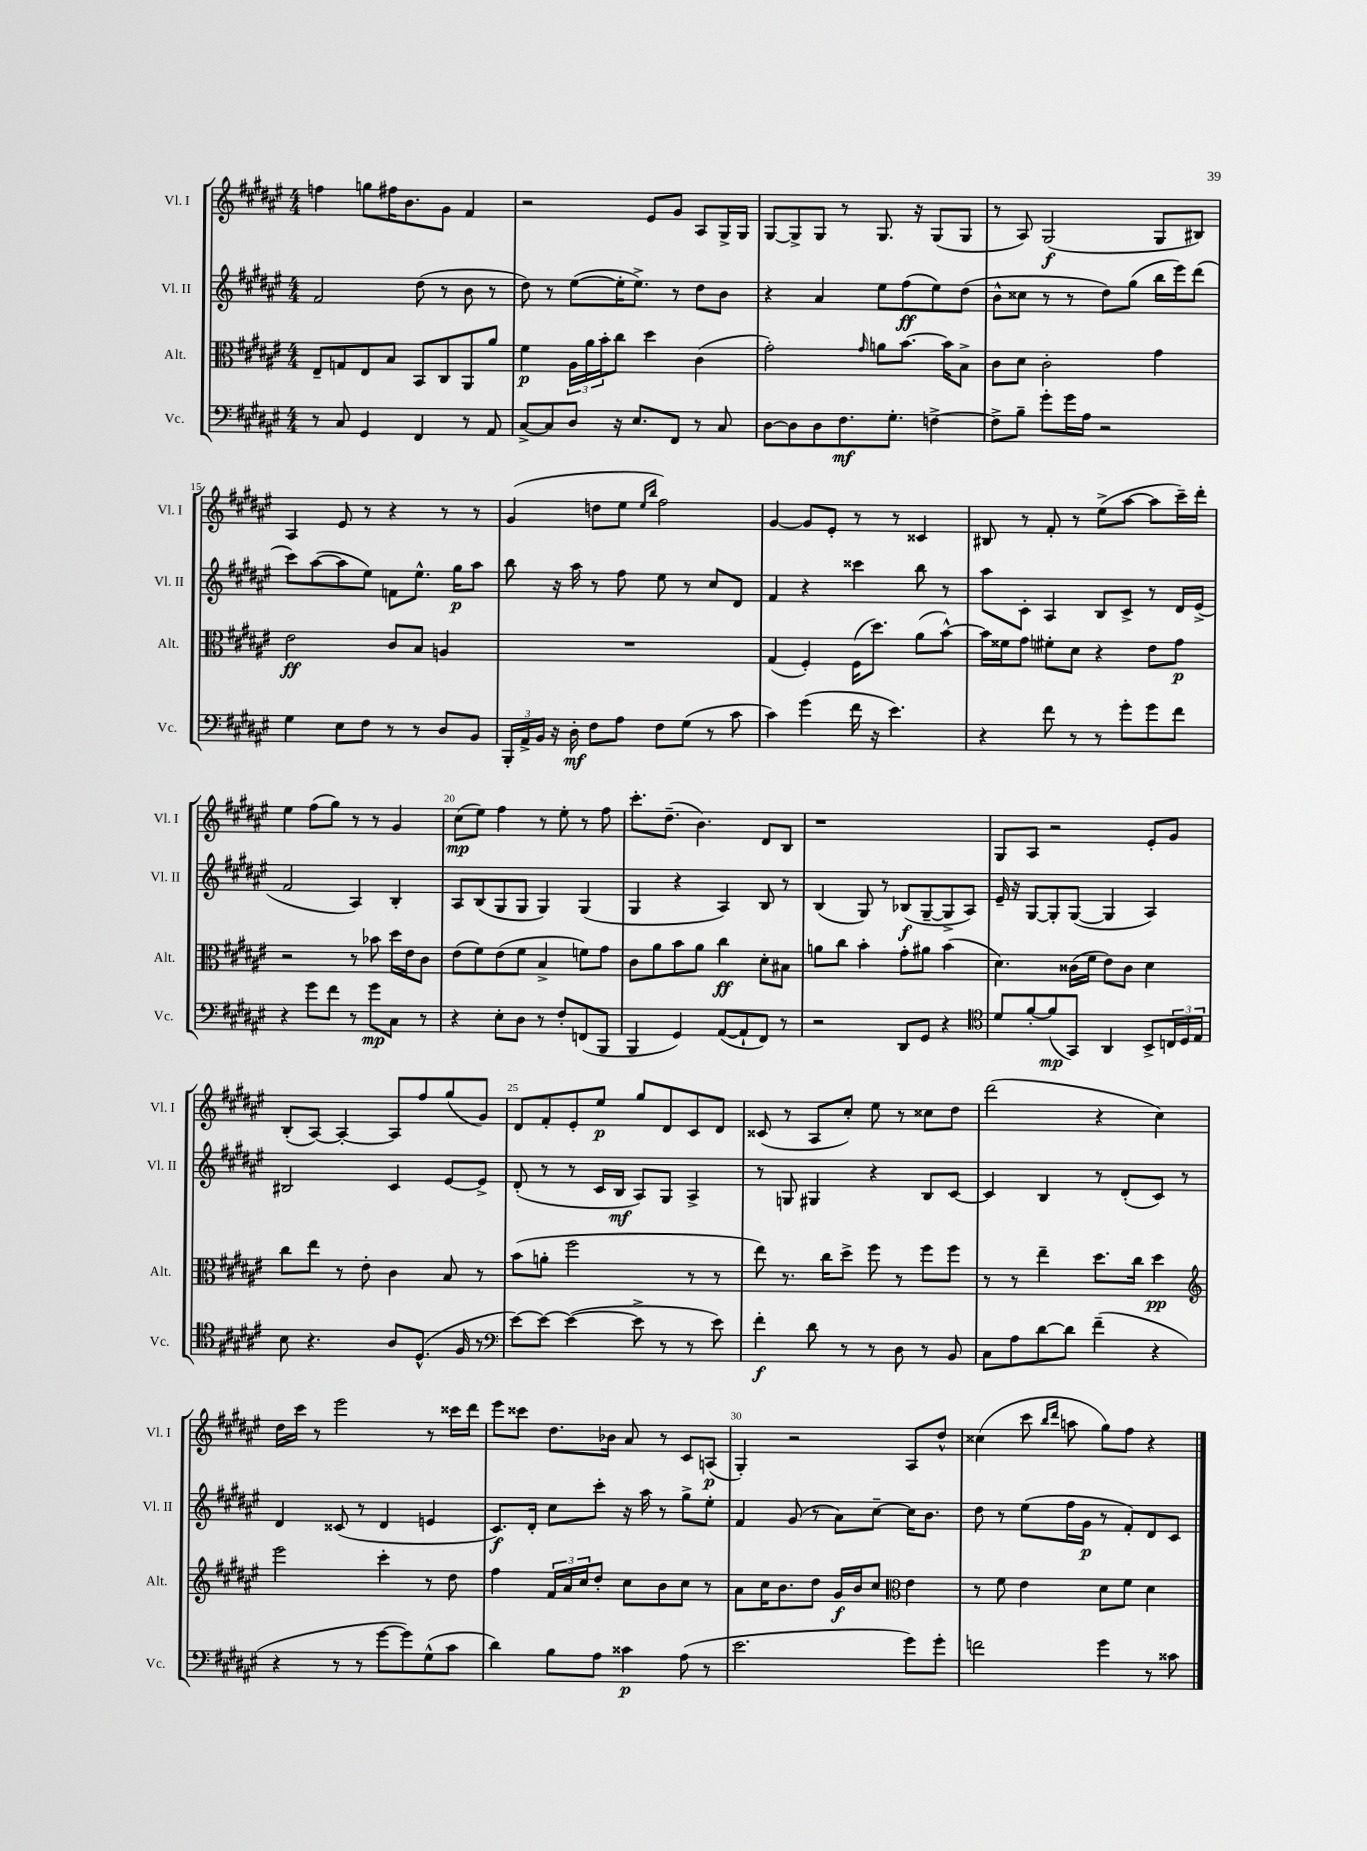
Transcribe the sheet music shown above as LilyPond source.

<<
\new StaffGroup <<
\new Staff = "s0" \with { instrumentName = "Vl. I" shortInstrumentName = "Vl. I" } {
    \clef treble \key fis \major \numericTimeSignature \time 4/4
    f''4 g''8 fis''16 b'8. gis'8 fis'4 |
    r2 eis'8 gis'8 ais8 gis16-> gis16 |
    gis8~ gis8-> gis8 r8 gis8. r16 gis8( gis8 |
    r8 ais8) gis2\f( gis8 bis8) |
    ais4 eis'8 r8 r4 r8 r8 |
    gis'4( d''8 eis''8 \grace { eis''16 b''16 } fis''2) |
    gis'4~ gis'8 eis'8-. r8 r8 cisis'4 |
    bis8 r8 fis'8-. r8 eis''8->( ais''8~ ais''8 cis'''16--) dis'''16-. |
    eis''4 fis''8( gis''8) r8 r8 gis'4 |
    cis''8\mp( eis''8) fis''4 r8 eis''8-. r8 fis''8 |
    cis'''8.-. dis''8.--( b'4.) dis'8 b8 |
    r1 |
    gis8 ais8 r2 eis'8-. gis'8 |
    b8-.( ais8~) ais4~-. ais8 fis''8 gis''8( gis'8) |
    dis'8 fis'8-. eis'8-. eis''8\p gis''8 dis'8 cis'8 dis'8 |
    cisis'8( r8 ais8 cis''8-.) eis''8 r8 cisis''8 dis''8 |
    dis'''2( r4 cis''4) |
    dis''16 cis'''16 r8 eis'''2 r8 cisis'''16 dis'''16 |
    eis'''8 cisis'''8 dis''8. bes'16 ais'8 r8 cis'8 a8\p( |
    gis4-.) r2 ais8 dis''8-^ |
    cisis''4( cis'''8 \grace { b''16 dis'''16 } a''8 gis''8) fis''8 r4 \bar "|." |
}
\new Staff = "s1" \with { instrumentName = "Vl. II" shortInstrumentName = "Vl. II" } {
    \clef treble \key fis \major \numericTimeSignature \time 4/4
    fis'2 dis''8( r8 b'8 r8 |
    dis''8) r8 eis''8~( eis''16-. eis''8.->) r8 dis''8 b'8 |
    r4 ais'4 eis''8 fis''8\ff( eis''8) dis''8( |
    b'8-^ cisis''8 r8 r8 dis''8) gis''8( b''16 eis'''16) dis'''8( |
    cis'''8) ais''8~( ais''8 eis''8) f'8 eis''8.-^ gis''16\p ais''8 |
    b''8 r16 ais''16 r8 fis''8 eis''8 r8 cis''8 dis'8 |
    fis'4 r4 cisis'''4 b''8 r8 |
    ais''8 cis'8-. ais4 b8 cis'8-> r8 dis'16 eis'16->( |
    fis'2 ais4) b4-. |
    ais8 b8( gis8 gis8 gis4) gis4( |
    gis4 r4 ais4) b8 r8 |
    b4( gis8) r8 bes8\f( gis8~-- gis8-> ais8) |
    eis'16-- r16 gis8~ gis8-. gis8~( gis4 ais4) |
    bis2 cis'4 eis'8~ eis'8-> |
    dis'8-.( r8 r8 cis'16 b16\mf ais8) gis8 ais4-> |
    r8 g8 gis4 r4 b8 cis'8~ |
    cis'4 b4 r8 dis'8-.( cis'8) r8 |
    dis'4 cisis'8( r8 dis'4 e'4 |
    cis'8.\f) dis'16-. cis''8 cis'''8-. r16 ais''16 r8 gis''8-> eis''8-. |
    fis'4 gis'8( r8 ais'8) cis''8~-- cis''16 b'8. |
    dis''8 r8 eis''8( fis''16 gis'16\p r8 fis'8-.) dis'8 cis'8 \bar "|." |
}
\new Staff = "s2" \with { instrumentName = "Alt." shortInstrumentName = "Alt." } {
    \clef alto \key fis \major \numericTimeSignature \time 4/4
    eis8-- g8 eis8 b8 b,8 cis8 ais,8 ais'8 |
    fis'4\p \tuplet 3/2 { ais16 ais'16 b'16-. } cis''8 dis''4 cis'4( |
    gis'2-.) \grace { gis'16 } a'8 b'8.~ b'16 b8-> |
    cis'8 dis'8 cis'2-. gis'4 |
    eis'2\ff cis'8 b8 a4 |
    R1 |
    gis4( fis4-.) fis16( dis''8.) ais'8( b'8~-^) |
    b'16 fisis'16 gis'8 fis'8-. dis'8 r4 eis'8 gis'8\p |
    r2 r8 bes'8 dis''16 eis'16 cis'8 |
    eis'8( fis'8) eis'8( fis'8 b4-> f'8) gis'8 |
    cis'8 ais'8 b'8 ais'8 cis''4\ff dis'8-. bis8 |
    a'8 cis''8 b'4-. gis'8-. ais'8 b'4( |
    dis'4.) cisis'16( fis'16 eis'8) cisis'8 dis'4 |
    cis''8 eis''8 r8 eis'8-. cis'4 b8 r8 |
    b'8( a'8-. fis''2 r8 r8 |
    eis''8) r8. cis''16 dis''8-> fis''8 r8 fis''8 fis''8 |
    r8 r8 eis''4-- dis''8. cis''16 dis''4\pp |
    \clef treble eis'''2 cis'''4-. r8 dis''8 |
    fis''4 \tuplet 3/2 { fis'16 ais'16 cis''16 } dis''8-. cis''8 b'8 cis''8 r8 |
    ais'8 cis''16 b'8. dis''8 gis'16\f b'16 cis''8 \clef alto eis'4 |
    r8 fis'8 eis'4 dis'8 fis'8 dis'4 \bar "|." |
}
\new Staff = "s3" \with { instrumentName = "Vc." shortInstrumentName = "Vc." } {
    \clef bass \key fis \major \numericTimeSignature \time 4/4
    r8 cis8 gis,4 fis,4 r8 ais,8 |
    cis8~-> cis8 dis8 r16 eis8. fis,8 r8 cis8 |
    dis8~ dis8 dis8 fis8.\mf gis8.-. f4~-> |
    f8-> b8-- gis'8-. gis'16 ais16 r2 |
    gis4 eis8 fis8 r8 r8 dis8 b,8 |
    \tuplet 3/2 { b,,16-. ais,16-> b,16 } r16 dis16-.\mf fis8 ais8 fis8 gis8( r8 cis'8 |
    cis'4) gis'4( fis'16 r16 eis'4.) |
    r4 fis'8 r8 r8 gis'8-. gis'8 fis'8 |
    r4 gis'8 fis'8 r8 gis'8\mp cis8 r8 |
    r4 eis8-. dis8 r8 fis8-. f,8( b,,8 |
    b,,4 gis,4) ais,8~( ais,8-! fis,8) r8 |
    r2 dis,8 gis,8 r4 |
    \clef tenor dis'8 fis'8~-. fis'8\mp( gis,8) ais,4 b,8-> \tuplet 3/2 { c16 dis16 eis16 } |
    b8 r4. ais8 dis8.-^( fis16 r8 |
    \clef bass eis'8~) eis'8~ eis'4~( eis'8-> r8 r8 eis'8) |
    fis'4-.\f dis'8 r8 r8 dis8 r8 b,8 |
    cis8 ais8 dis'8~ dis'8 fis'4--( r4 |
    r4 r8 r8 gis'8~ gis'8) gis8-^( cis'8 |
    dis'4) b8 ais8 cisis'4\p ais8( r8 |
    eis'2. gis'8) gis'8-. |
    f'2 gis'4 r8 cisis'8 \bar "|." |
}
>>
>>
\layout { \context { \Score currentBarNumber = #11 \override BarNumber.break-visibility = ##(#f #t #t) barNumberVisibility = #(every-nth-bar-number-visible 5) } }
